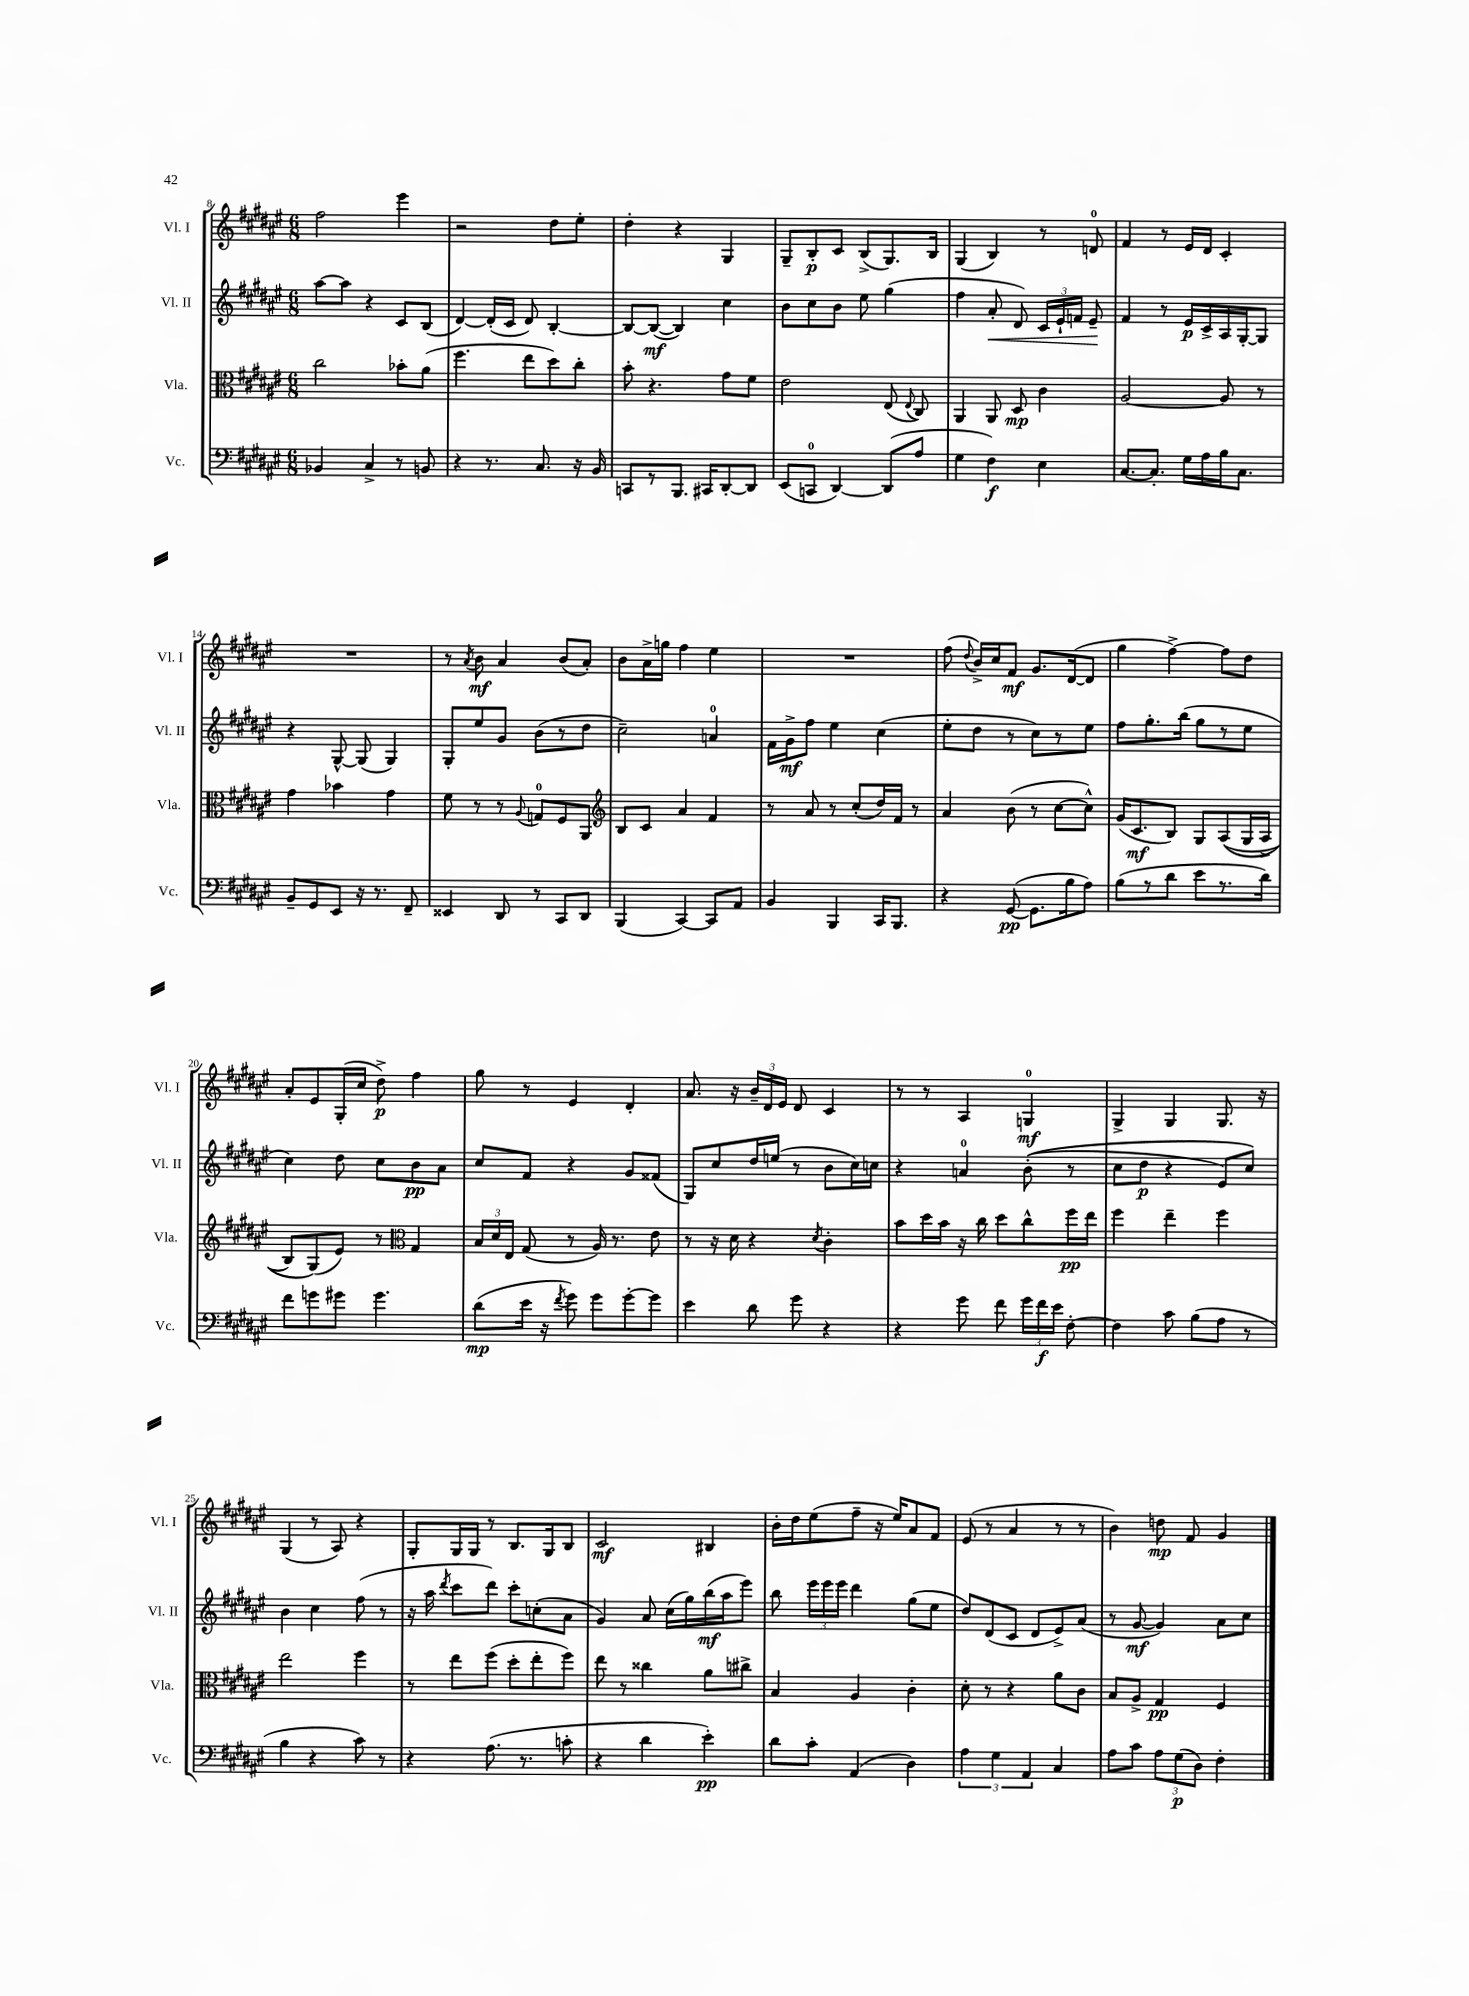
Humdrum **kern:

**kern	**dynam	**kern	**dynam	**kern	**dynam	**kern	**dynam
*part4	*part4	*part3	*part3	*part2	*part2	*part1	*part1
*staff4	*staff4	*staff3	*staff3	*staff2	*staff2	*staff1	*staff1
*I"Vc.	*	*I"Vla.	*	*I"Vl. II	*	*I"Vl. I	*
*I'Vc.	*	*I'Vla.	*	*I'Vl. II	*	*I'Vl. I	*
*clefF4	*	*clefC3	*	*clefG2	*	*clefG2	*
*k[f#c#g#d#a#e#]	*	*k[f#c#g#d#a#e#]	*	*k[f#c#g#d#a#e#]	*	*k[f#c#g#d#a#e#]	*
*M6/8	*	*M6/8	*	*M6/8	*	*M6/8	*
=8	=8	=8	=8	=8	=8	=8	=8
4BB-X/	.	2cc#\	.	[8aa#\L	.	2ff#\	.
.	.	.	.	8aa#\J]	.	.	.
4C#^/	.	.	.	4r	.	.	.
8r	.	8b-X'\L	.	8c#/L	.	4eee#\	.
8BBn/	.	(8a#\J	.	(8B/J	.	.	.
=9	=9	=9	=9	=9	=9	=9	=9
4r	.	4.ff#\	.	[4d#/)	.	2r	.
8.r	.	.	.	(16d#'/LL]	.	.	.
.	.	.	.	16c#/JJ	.	.	.
.	.	8ee#\L	.	8d#/)	.	.	.
8.C#/	.	.	.	.	.	.	.
.	.	8dd#\)	.	[4B'/	.	8dd#\L	.
16r	.	8cc#'\J	.	.	.	8ee#'\J	.
16BB/	.	.	.	.	.	.	.
=10	=10	=10	=10	=10	=10	=10	=10
8CCn/L	.	8b'\	.	8B/L_	.	4dd#'\	.
8r	.	4.r	.	(8B/J_	mf	.	.
8.BBB/J	.	.	.	4B/])	.	4r	.
16CC#X/KL	.	.	.	.	.	.	.
[8DD#'/	.	8g#\L	.	4cc#\	.	4G#/	.
8DD#/J]	.	8f#\J	.	.	.	.	.
=11	=11	=11	=11	=11	=11	=11	=11
(8EE#/L	.	2e#\	.	8b\L	.	8G#~/L	.
8CCn/J	.	.	.	8cc#\	.	8B'/	p
[4DD#/)	.	.	.	8b\J	.	8c#/J	.
.	.	.	.	8ee#\	.	(8B^/L	.
(8DD#/L]	.	(8E#/	.	(4gg#\	.	8.G#/)	.
.	.	8qqE#/	.	.	.	.	.
8A#/J	.	8C#/)	.	.	.	.	.
.	.	.	.	.	.	16B/Jk	.
=12	=12	=12	=12	=12	=12	=12	=12
4G#\	.	4AA#/	.	4ff#\	.	(4G#/	.
!	!	!	!	!	!LO:HP:b	!	!
4F#\)	f	8AA#/	.	8a#'/	<	4B/)	.
.	.	8D#/	mp	8d#/)	.	.	.
4E#\	.	4c#\	.	24c#/LL	.	8r	.
.	.	.	.	24e#`/	.	.	.
.	.	.	.	24fn/JJ	.	.	.
.	.	.	.	8e#~/	.	8dn/	.
.	.	.	.	.	[	.	.
=13	=13	=13	=13	=13	=13	=13	=13
[8.C#/L	.	[2A#/	.	4f#/	.	4f#/	.
8.C#'/J]	.	.	.	.	.	.	.
.	.	.	.	8r	.	8r	.
16G#\LL	.	.	.	16e#/LL	p	16e#/LL	.
16A#\	.	.	.	16c#^/	.	16d#/JJ	.
16B\J	.	8A#/]	.	16A#/	.	4c#'/	.
8.C#\J	.	.	.	[16G#'/J	.	.	.
.	.	8r	.	8G#/J]	.	.	.
!!LO:LB:g=z
=14	=14	=14	=14	=14	=14	=14	=14
8BB~/L	.	4g#\	.	4r	.	2.r	.
8GG#/	.	.	.	.	.	.	.
8EE#/J	.	4b-X\	.	[8G#^^/	.	.	.
16r	.	.	.	(8G#/]	.	.	.
8.r	.	.	.	.	.	.	.
.	.	4g#\	.	4G#/)	.	.	.
8FF#~/	.	.	.	.	.	.	.
=15	=15	=15	=15	=15	=15	=15	=15
4EE##X/	.	8f#\	.	8G#'/L	.	8r	.
.	.	.	.	.	.	8qa#/	.
.	.	8r	.	8ee#/	.	8b\	mf
8DD#/	.	8r	.	8g#/J	.	4a#/	.
.	.	8qqA#/	.	.	.	.	.
8r	.	8Gn/L	.	(8b\L	.	.	.
8CC#/L	.	8F#/	.	8r	.	(8b/L	.
8DD#/J	.	8AA#/J	.	8dd#\J	.	8a#'/J)	.
=16	=16	=16	=16	=16	=16	=16	=16
*	*	*clefG2	*	*	*	*	*
(4BBB/	.	8B/L	.	2cc#~\)	.	8b\L	.
.	.	8c#/J	.	.	.	16a#^\L	.
.	.	.	.	.	.	16ggn\JJ	.
[4CC#/)	.	4a#/	.	.	.	4ff#\	.
8CC#/L]	.	4f#/	.	4an/	.	4ee#\	.
8AA#/J	.	.	.	.	.	.	.
=17	=17	=17	=17	=17	=17	=17	=17
4BB/	.	8r	.	16f#\LL	.	2.r	.
.	.	.	.	16g#^\J	mf	.	.
.	.	8a#/	.	8ff#\J	.	.	.
4BBB/	.	8r	.	4ee#\	.	.	.
.	.	(8cc#'/L	.	.	.	.	.
16CC#/KL	.	16dd#/L)	.	(4cc#\	.	.	.
8.BBB/J	.	16f#/JJ	.	.	.	.	.
.	.	8r	.	.	.	.	.
=18	=18	=18	=18	=18	=18	=18	=18
4r	.	4a#/	.	8ee#'\L	.	(8ff#\	.
.	.	.	.	.	.	8qqdd#/	.
.	.	.	.	8dd#\J	.	16b^/LL)	.
.	.	.	.	.	.	16cc#/J	.
([8GG#/	pp	(8b\	.	8r	.	8f#/J	mf
8.GG#\L]	.	8r	.	8cc#\L)	.	8.g#/L	.
.	.	[8cc#\L	.	8r	.	.	.
16B\k	.	.	.	.	.	([16d#/k	.
8A#\J)	.	8cc#^^\J])	.	8ee#\J	.	8d#/J]	.
=19	=19	=19	=19	=19	=19	=19	=19
(8B\L	.	(16g#/KL	.	8ff#\L	.	4gg#\	.
.	.	8.c#/	mf	.	.	.	.
8r	.	.	.	8.gg#'\	.	.	.
8d#\J	.	8B/J)	.	.	.	[4ff#^\)	.
.	.	.	.	(16bb\Jk	.	.	.
8e#\L	.	8G#/L	.	8gg#\L	.	.	.
8.r	.	((8A#/	.	8r	.	8ff#\L]	.
.	.	16G#/L	.	8ee#\J	.	8dd#\J	.
16d#\Jk)	.	16A#^/JJ	.	.	.	.	.
!!LO:LB:g=z
=20	=20	=20	=20	=20	=20	=20	=20
8f#\L	.	8B/L)	.	4cc#\)	.	8a#'/L	.
8gn\	.	(8G#/)	.	.	.	8e#/	.
8g#X\J	.	8e#/J)	.	8dd#\	.	(16G#'/L	.
.	.	.	.	.	.	16cc#/JJ	.
4.g#\	.	8r	.	8cc#\L	.	8dd#^\)	p
*	*	*clefC3	*	*	*	*	*
.	.	4G#/	.	8b\	pp	4ff#\	.
.	.	.	.	8a#\J	.	.	.
=21	=21	=21	=21	=21	=21	=21	=21
(8d#\L	mp	24B/LL	.	8cc#/L	.	8gg#\	.
.	.	24d#/	.	.	.	.	.
.	.	24E#/JJ	.	.	.	.	.
16e#\Jk	.	(8G#/	.	8f#/J	.	8r	.
16r	.	.	.	.	.	.	.
8qf#/	.	.	.	.	.	.	.
8g#\)	.	8r	.	4r	.	4e#/	.
8g#\L	.	16A#/)	.	.	.	.	.
.	.	8.r	.	.	.	.	.
[8g#'\	.	.	.	8g#/L	.	4d#'/	.
8g#\J]	.	8e#\	.	(8f##X/J	.	.	.
=22	=22	=22	=22	=22	=22	=22	=22
4e#\	.	8r	.	8G#/L)	.	8.a#/	.
.	.	16r	.	8cc#/	.	.	.
.	.	16d#\	.	.	.	16r	.
8d#\	.	4r	.	16dd#/L	.	24b~/LL	.
.	.	.	.	.	.	24d#/	.
.	.	.	.	(16een/JJ	.	.	.
.	.	.	.	.	.	24e#/JJ	.
8g#\	.	.	.	8r	.	8d#/	.
.	.	8qd#/	.	.	.	.	.
4r	.	4c#'\	.	8b\L	.	4c#/	.
.	.	.	.	16cc#\L)	.	.	.
.	.	.	.	16ccn\JJ	.	.	.
=23	=23	=23	=23	=23	=23	=23	=23
4r	.	8b\L	.	4r	.	8r	.
.	.	16dd#\L	.	.	.	8r	.
.	.	16b\JJ	.	.	.	.	.
8g#\	.	16r	.	4an/	.	4A#/	.
.	.	16cc#\	.	.	.	.	.
8f#\	.	8dd#\L	.	.	.	.	.
24g#\LL	.	8cc#^^\	.	((8b'\	.	4Gn/	mf
24f#\	f	.	.	.	.	.	.
24e#\JJ	.	.	.	.	.	.	.
[8F#'\	.	16ff#\L	pp	8r	.	.	.
.	.	16ee#\JJ	.	.	.	.	.
=24	=24	=24	=24	=24	=24	=24	=24
4F#\]	.	4ff#\	.	8cc#\L	.	4G#^/	.
.	.	.	.	8dd#\J	p	.	.
8c#\	.	4ee#~\	.	4r	.	4G#/	.
(8B\L	.	.	.	.	.	.	.
8A#\J	.	4ff#\	.	8e#/L)	.	8.G#/	.
8r	.	.	.	8cc#/J)	.	.	.
.	.	.	.	.	.	16r	.
!!LO:LB:g=z
=25	=25	=25	=25	=25	=25	=25	=25
4B\	.	2ee#\	.	4b\	.	(4G#/	.
4r	.	.	.	4cc#\	.	8r	.
.	.	.	.	.	.	8A#/)	.
8c#\)	.	4ff#\	.	(8ff#\	.	4r	.
8r	.	.	.	8r	.	.	.
=26	=26	=26	=26	=26	=26	=26	=26
4r	.	8r	.	16r	.	8G#'/L	.
.	.	.	.	16aa#\	.	.	.
.	.	.	.	8qddd#/	.	.	.
.	.	8ee#\L	.	8ccc#\L	.	16G#/L	.
.	.	.	.	.	.	16G#/JJ	.
(8.A#\	.	(8ff#\J	.	8ddd#\J)	.	8r	.
.	.	8dd#'\L	.	8ccc#'\L	.	8.B/L	.
8.r	.	.	.	.	.	.	.
.	.	8ee#'\	.	(8ccn'\	.	.	.
.	.	.	.	.	.	16G#/k	.
8cn'\	.	8ff#\J)	.	8a#\J	.	8B/J	.
=27	=27	=27	=27	=27	=27	=27	=27
4r	.	8ee#\	.	4g#/)	.	2c#/	mf
.	.	8r	.	.	.	.	.
4d#\	.	4cc##X\	.	8a#/	.	.	.
.	.	.	.	(16cc#\LL	.	.	.
.	.	.	.	16gg#\)	.	.	.
4e#'\)	pp	8a#\L	.	(16bb\	mf	4B#X/	.
.	.	.	.	16aa#\J	.	.	.
.	.	8cc#X^\J	.	8eee#\J)	.	.	.
=28	=28	=28	=28	=28	=28	=28	=28
8d#\L	.	4B/	.	8bb\	.	16b'\LL	.
.	.	.	.	.	.	16dd#\J	.
8c#'\J	.	.	.	24eee#\LL	.	(8ee#\	.
.	.	.	.	24eee#\	.	.	.
.	.	.	.	24eee#\JJ	.	.	.
(4AA#/	.	4A#/	.	4ddd#\	.	8ff#~\J	.
.	.	.	.	.	.	16r	.
.	.	.	.	.	.	16ee#/KL)	.
4D#\)	.	4c#'\	.	(8gg#\L	.	8a#/	.
.	.	.	.	8ee#\J	.	8f#/J	.
=29	=29	=29	=29	=29	=29	=29	=29
6A#\	.	8d#'\	.	8dd#/L)	.	(8e#/	.
.	.	8r	.	(8d#/	.	8r	.
6G#\	.	.	.	.	.	.	.
.	.	4r	.	8c#/J	.	4a#/	.
6AA#/	.	.	.	.	.	.	.
.	.	.	.	8d#/L	.	.	.
4C#/	.	8a#\L	.	8e#^/)	.	8r	.
.	.	8c#\J	.	(8a#/J	.	8r	.
=30	=30	=30	=30	=30	=30	=30	=30
8A#\L	.	8B/L	.	8r	.	4b\)	.
8c#\J	.	8A#^/J	.	[8g#/	mf	.	.
12A#\L	.	4G#/	pp	4g#/])	.	8ddn\	mp
(12G#\	p	.	.	.	.	.	.
.	.	.	.	.	.	8f#/	.
12D#\J)	.	.	.	.	.	.	.
4F#'\	.	4F#/	.	8a#\L	.	4g#/	.
.	.	.	.	8cc#\J	.	.	.
==	==	==	==	==	==	==	==
*-	*-	*-	*-	*-	*-	*-	*-
